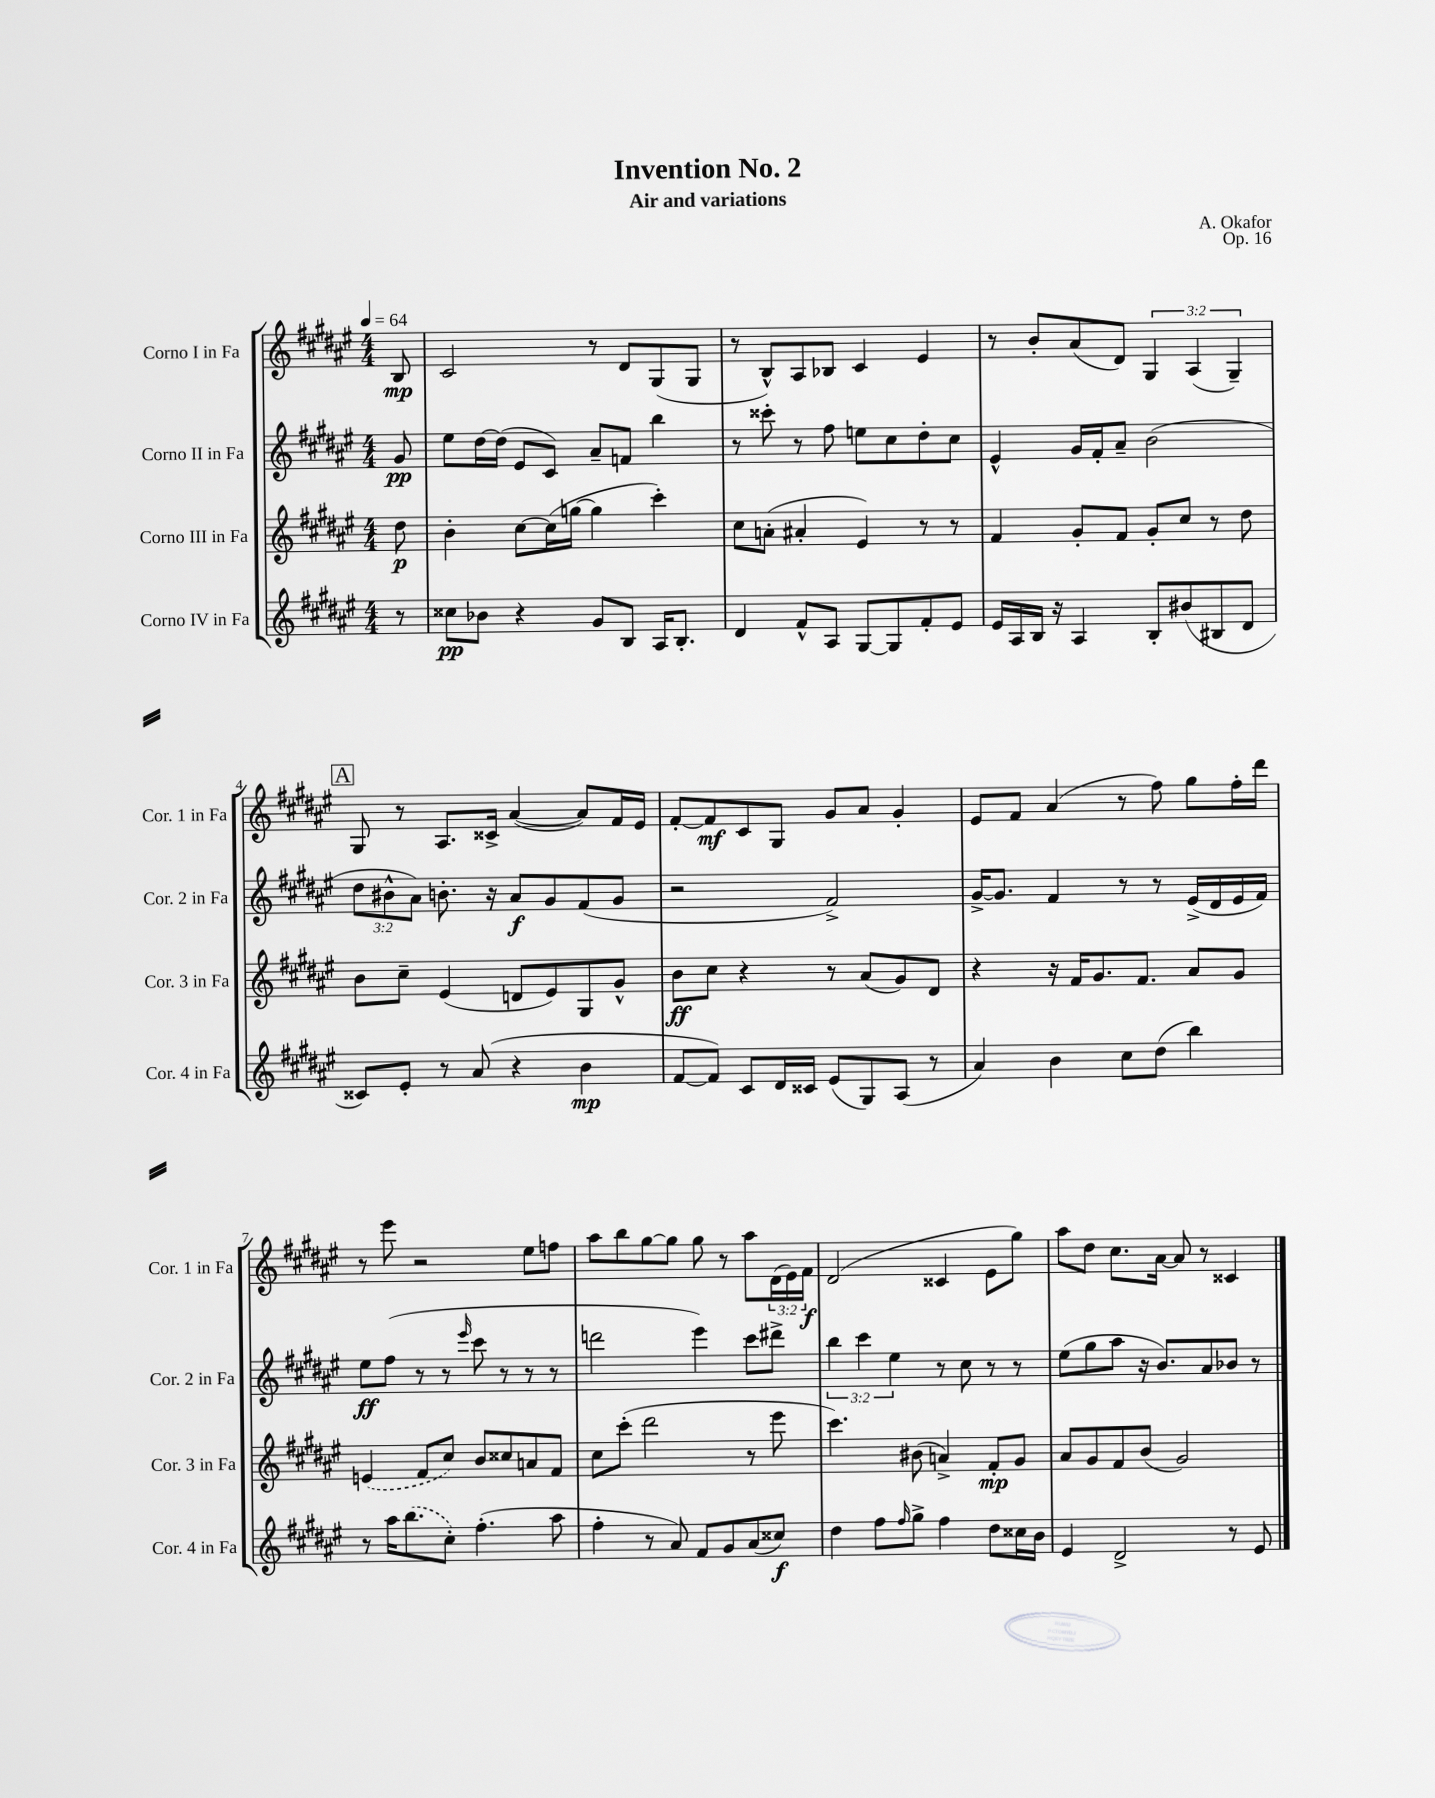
\header { title = "Invention No. 2" composer = "A. Okafor" subtitle = "Air and variations" opus = "Op. 16" }
<<
\new StaffGroup <<
\new Staff = "s0" \with { instrumentName = "Corno I in Fa" shortInstrumentName = "Cor. 1 in Fa" } {
    \clef treble \key fis \major \numericTimeSignature \time 4/4 \override Staff.TupletNumber.text = #tuplet-number::calc-fraction-text \partial 8 \tempo 4 = 64
    b8\mp |
    cis'2 r8 dis'8 gis8( gis8 |
    r8 b8-^) ais8 bes8 cis'4 eis'4 |
    r8 b'8-. ais'8( dis'8) \tuplet 3/2 { gis4 ais4( gis4--) } |
    \mark \markup { \box "A" } gis8 r8 ais8. cisis'16-> ais'4~( ais'8) fis'16 eis'16 |
    fis'8~-. fis'8\mf cis'8 gis8 gis'8 ais'8 gis'4-. |
    eis'8 fis'8 ais'4( r8 fis''8) gis''8 fis''16-. dis'''16 |
    r8 eis'''8 r2 eis''8 f''8 |
    ais''8 b''8 gis''8~ gis''8 gis''8 r8 ais''8 \tuplet 3/2 { dis'16( eis'16) fis'16\f } |
    dis'2( cisis'4 eis'8 gis''8) |
    ais''8 dis''8 cis''8. ais'16~ ais'8 r8 cisis'4 \bar "|." |
}
\new Staff = "s1" \with { instrumentName = "Corno II in Fa" shortInstrumentName = "Cor. 2 in Fa" } {
    \clef treble \key fis \major \numericTimeSignature \time 4/4 \override Staff.TupletNumber.text = #tuplet-number::calc-fraction-text \partial 8
    gis'8\pp |
    eis''8 dis''16~ dis''16( eis'8 cis'8) ais'8-- f'8 b''4 |
    r8 cisis'''8-. r8 fis''8 e''8 cis''8 dis''8-. cis''8 |
    eis'4-^ gis'16 fis'16-. ais'8-- b'2( |
    \mark \markup { \box "A" } \tuplet 3/2 { dis''8 bis'8-^ ais'8) } b'8.-. r16 ais'8\f gis'8 fis'8( gis'8 |
    r2 fis'2->) |
    gis'16~-> gis'8. fis'4 r8 r8 eis'16->( dis'16 eis'16 fis'16) |
    eis''8\ff fis''8( r8 r8 \grace { eis'''16 } cis'''8 r8 r8 r8 |
    d'''2 eis'''4) cis'''8 dis'''8-> |
    \tuplet 3/2 { b''4 cis'''4 eis''4 } r8 cis''8 r8 r8 |
    eis''8( gis''8 ais''8 r16 b'8.) ais'8 bes'8 r8 \bar "|." |
}
\new Staff = "s2" \with { instrumentName = "Corno III in Fa" shortInstrumentName = "Cor. 3 in Fa" } {
    \clef treble \key fis \major \numericTimeSignature \time 4/4 \partial 8
    dis''8\p |
    b'4-. cis''8~ cis''16( g''16~ g''4 cis'''4-.) |
    cis''8 a'8-.( ais'4-. eis'4) r8 r8 |
    fis'4 gis'8-. fis'8 gis'8-. cis''8 r8 dis''8 |
    \mark \markup { \box "A" } b'8 cis''8-- eis'4( d'8 eis'8) gis8 gis'8-^ |
    b'8\ff cis''8 r4 r8 ais'8( gis'8) dis'8 |
    r4 r16 fis'16 gis'8. fis'8. ais'8 gis'8 |
    \once \slurDashed e'4( fis'8 cis''8) b'8 cisis''8 a'8 fis'8 |
    cis''8 cis'''8-.( dis'''2 r8 eis'''8 |
    cis'''4.) bis'8( a'4->) fis'8-.\mp gis'8 |
    ais'8 gis'8 fis'8 b'8( gis'2) \bar "|." |
}
\new Staff = "s3" \with { instrumentName = "Corno IV in Fa" shortInstrumentName = "Cor. 4 in Fa" } {
    \clef treble \key fis \major \numericTimeSignature \time 4/4 \partial 8
    r8 |
    cisis''8\pp bes'8 r4 gis'8 b8 ais16 b8.-. |
    dis'4 fis'8-^ ais8 gis8~ gis8 fis'8-. eis'8 |
    eis'16 ais16 b16 r16 ais4 b8-. bis'8( bis8 dis'8 |
    \mark \markup { \box "A" } cisis'8) eis'8-. r8 ais'8( r4 b'4\mp |
    fis'8~ fis'8) cis'8 dis'16 cisis'16 eis'8( gis8) ais8( r8 |
    ais'4) b'4 cis''8 dis''8( b''4) |
    r8 ais''16 \once \slurDashed b''8.( cis''8-.) fis''4.-.( ais''8 |
    fis''4-. r8 ais'8) fis'8 gis'8 ais'8( cisis''8\f) |
    dis''4 fis''8 \grace { fis''16 } gis''8-> fis''4 dis''8 cisis''16 b'16 |
    eis'4 dis'2-> r8 eis'8 \bar "|." |
}
>>
>>
